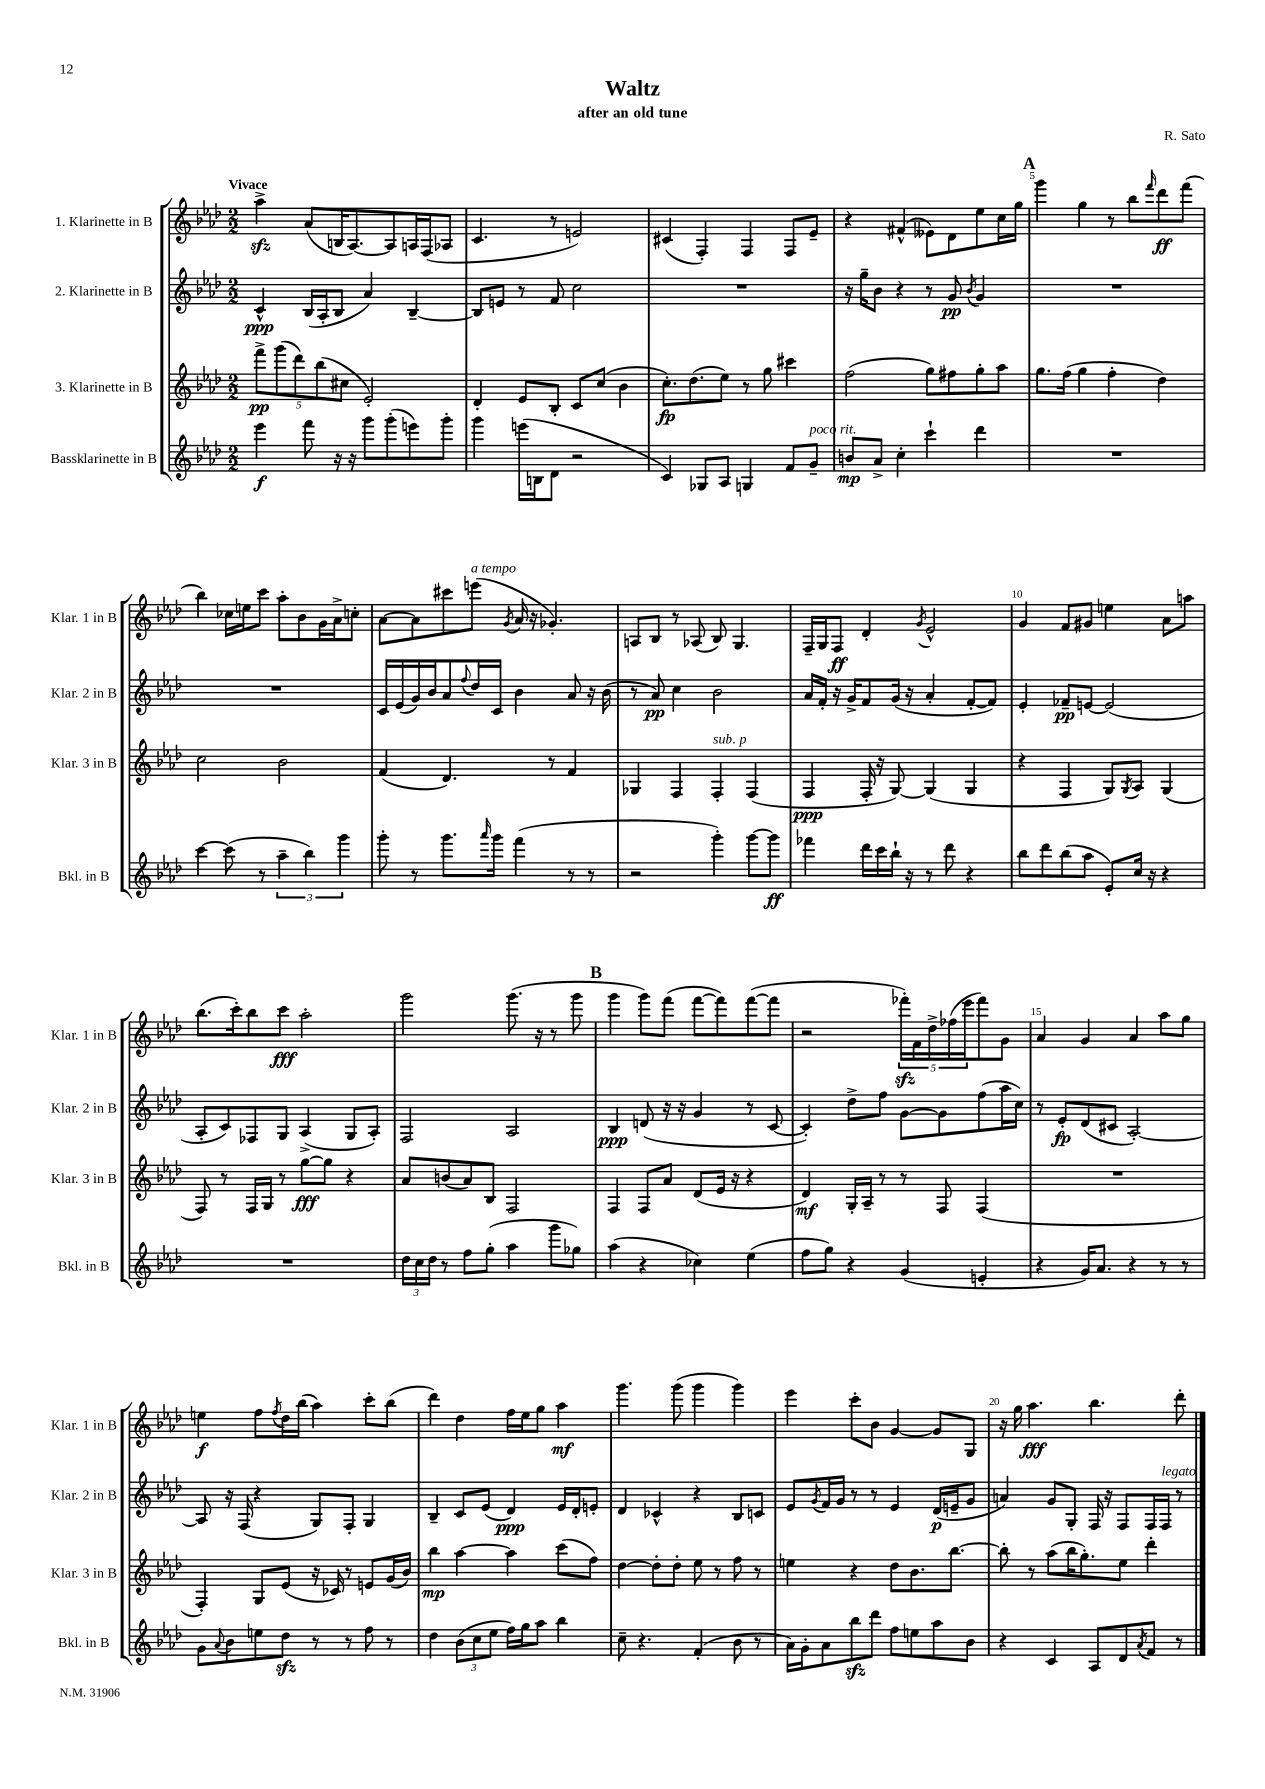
\header { title = "Waltz" composer = "R. Sato" subtitle = "after an old tune" }
<<
\new StaffGroup <<
\new Staff = "s0" \with { instrumentName = "1. Klarinette in B" shortInstrumentName = "Klar. 1 in B" } {
    \clef treble \key aes \major \numericTimeSignature \time 2/2 \tempo "Vivace"
    aes''4->\sfz aes'8( b16 aes8.~) aes8 a16 f16( aes8 |
    c'4. r8 e'2) |
    cis'4( f4-.) f4 f8 ees'8-- |
    r4 fis'4-^( eeses'8) des'8 ees''8 c''16 g''16 |
    \mark \markup { \bold "A" } g'''4 g''4 r8 bes''8 \grace { f'''16 } des'''8\ff f'''8( |
    bes''4) ces''16 e''16 c'''8 aes''8-. bes'8 g'16 aes'16-> c''8-. |
    aes'8~ aes'8 cis'''8 e'''8^\markup { \italic "a tempo" }( \acciaccatura { g'8 } aes'16 r16 ges'4.-.) |
    a8 bes8 r8 aes8( bes8) g4. |
    f16-- g16 f8\ff des'4-. \acciaccatura { g'8 } ees'2-^ |
    g'4 f'8 gis'8 e''4 aes'8 a''8 |
    bes''8.( c'''16-.) bes''8 c'''8\fff aes''2-. |
    g'''2 g'''8.( r16 r8 g'''8 |
    \mark \markup { \bold "B" } g'''4 g'''8) f'''8( f'''8~ f'''8) f'''8~( f'''8 |
    r2 \tuplet 5/4 { fes'''16-.\sfz) f'16 des''16-> fes''16( ees'''16 } fes'''8) g'8 |
    aes'4 g'4 aes'4 aes''8 g''8 |
    e''4\f f''8 \acciaccatura { f''8 } des''16 bes''16( aes''4) c'''8-. bes''8( |
    des'''4) des''4 f''16 ees''16 g''8 aes''4\mf |
    g'''4. g'''8( g'''4 g'''4) |
    ees'''4 c'''8-. bes'8 g'4~ g'8 g8 |
    r16 g''16 aes''4.\fff bes''4. des'''8-. \bar "|." |
}
\new Staff = "s1" \with { instrumentName = "2. Klarinette in B" shortInstrumentName = "Klar. 2 in B" } {
    \clef treble \key aes \major \numericTimeSignature \time 2/2
    c'4-^\ppp bes16( aes16-. bes8 aes'4) bes4~-- |
    bes8 e'8 r8 f'8 c''2 |
    R1 |
    r16 g''16-- bes'8 r4 r8 g'8\pp \acciaccatura { bes'8 } g'4 |
    \mark \markup { \bold "A" } R1 |
    R1 |
    c'16 ees'16( g'16) bes'16 aes'8 \appoggiatura { f''8 } des''16 c'16 bes'4 aes'8 r16 bes'16( |
    r8 aes'8\pp) c''4 bes'2 |
    aes'16 f'16-. r16 g'16-> f'8 g'16( r16 aes'4-. f'8~-. f'8) |
    ees'4-. fes'8--\pp e'8~ e'2( |
    aes8-. c'8) fes8 g8 aes4->( g8 aes8-.) |
    f2 aes2 |
    \mark \markup { \bold "B" } bes4\ppp d'8( r16 r16 g'4 r8 c'8~ |
    c'4-.) des''8-> f''8 g'8~ g'8 f''8( aes''16 c''16) |
    r8 ees'8-.\fp des'8( cis'8 aes2~-.) |
    aes8 r16 f16( r4 g8) f8-. g4 |
    bes4-- c'8 ees'8( des'4\ppp) ees'16 des'16-. e'8-. |
    des'4 ces'4-^ r4 bes8 c'8 |
    ees'8 \acciaccatura { g'8 } f'16 g'16 r8 r8 ees'4 des'16\p( e'16-- g'8 |
    a'4) g'8 g8-. f16 r16 f8 f16 f16^\markup { \italic "legato" } r8 \bar "|." |
}
\new Staff = "s2" \with { instrumentName = "3. Klarinette in B" shortInstrumentName = "Klar. 3 in B" } {
    \clef treble \key aes \major \numericTimeSignature \time 2/2
    \tuplet 5/4 { f'''8->\pp g'''8( des'''8) bes''8( cis''8 } ees'2-.) |
    des'4-. ees'8 bes8-. c'8 c''8( bes'4 |
    c''8.-.\fp) des''8.( ees''8) r8 g''8 cis'''4 |
    f''2( g''8) fis''8 g''8-. aes''8 |
    \mark \markup { \bold "A" } g''8. f''16( g''4 f''4-. des''4) |
    c''2 bes'2 |
    f'4( des'4.) r8 f'4 |
    ges4 f4 f4-.^\markup { \italic "sub. p" } f4( |
    f4\ppp f16-. r16 g8~) g4( g4 |
    r4 f4 g8) \acciaccatura { g8 } aes8 g4( |
    f8) r8 f16 g16 r8 g''8~\fff g''8 r4 |
    aes'8 b'8( aes'8) bes8 f2 |
    \mark \markup { \bold "B" } f4 f8 aes'8 des'8( ees'16 r16 r4 |
    des'4\mf) g16-. aes16-- r8 r8 f8 f4( |
    R1 |
    f4-.) g8 ees'8( r16 ces'16) r8 e'8 g'16( bes'16) |
    bes''4\mp aes''4~ aes''4 c'''8( f''8) |
    des''4~ des''8-. des''8-. ees''8 r8 f''8 r8 |
    e''4 r4 des''8 bes'8. bes''8.~ |
    bes''8-. r8 aes''8( bes''16 g''8.-.) ees''8 des'''4-. \bar "|." |
}
\new Staff = "s3" \with { instrumentName = "Bassklarinette in B" shortInstrumentName = "Bkl. in B" } {
    \clef treble \key aes \major \numericTimeSignature \time 2/2
    ees'''4\f f'''8 r16 r16 g'''8 g'''8-.( e'''8) g'''8-. |
    g'''4 e'''16( b16 des'8 r2 |
    c'4) ges8 aes8 g4 f'8 g'8--^\markup { \italic "poco rit." } |
    b'8\mp aes'8-> c''4-. c'''4-! des'''4 |
    \mark \markup { \bold "A" } R1 |
    c'''4~ c'''8( r8 \tuplet 3/2 { aes''4-- bes''4) g'''4 } |
    g'''8-. r8 g'''8. \grace { aes'''16 } g'''16 f'''4( r8 r8 |
    r2 g'''4-.) g'''8~ g'''8\ff |
    fes'''4 des'''16 c'''16 bes''16-! r16 r8 des'''8 r4 |
    bes''8 des'''8 bes''8( aes''8 ees'8-.) c''16 r16 r4 |
    R1 |
    \tuplet 3/2 { des''16 c''16 des''16 } r8 f''8 g''8-.( aes''4 g'''8 ges''8) |
    \mark \markup { \bold "B" } aes''4( r4 ces''4) ees''4( |
    f''8 g''8) r4 g'4( e'4-. |
    r4 g'16) aes'8. r4 r8 r8 |
    g'8 \appoggiatura { aes'8 } bes'8 e''8 des''8\sfz r8 r8 f''8 r8 |
    des''4 \tuplet 3/2 { bes'8( c''8 ees''8 } f''16) g''16 aes''8 bes''4 |
    c''8-- r4. f'4-.( bes'8 r8 |
    aes'16) g'16-. aes'8 bes''8\sfz des'''8 f''8 e''8 aes''8 bes'8 |
    r4 c'4 aes8 des'8 \acciaccatura { aes'8 } f'8 r8 \bar "|." |
}
>>
>>
\layout { \context { \Score \override BarNumber.break-visibility = ##(#f #t #t) barNumberVisibility = #(every-nth-bar-number-visible 5) } }
